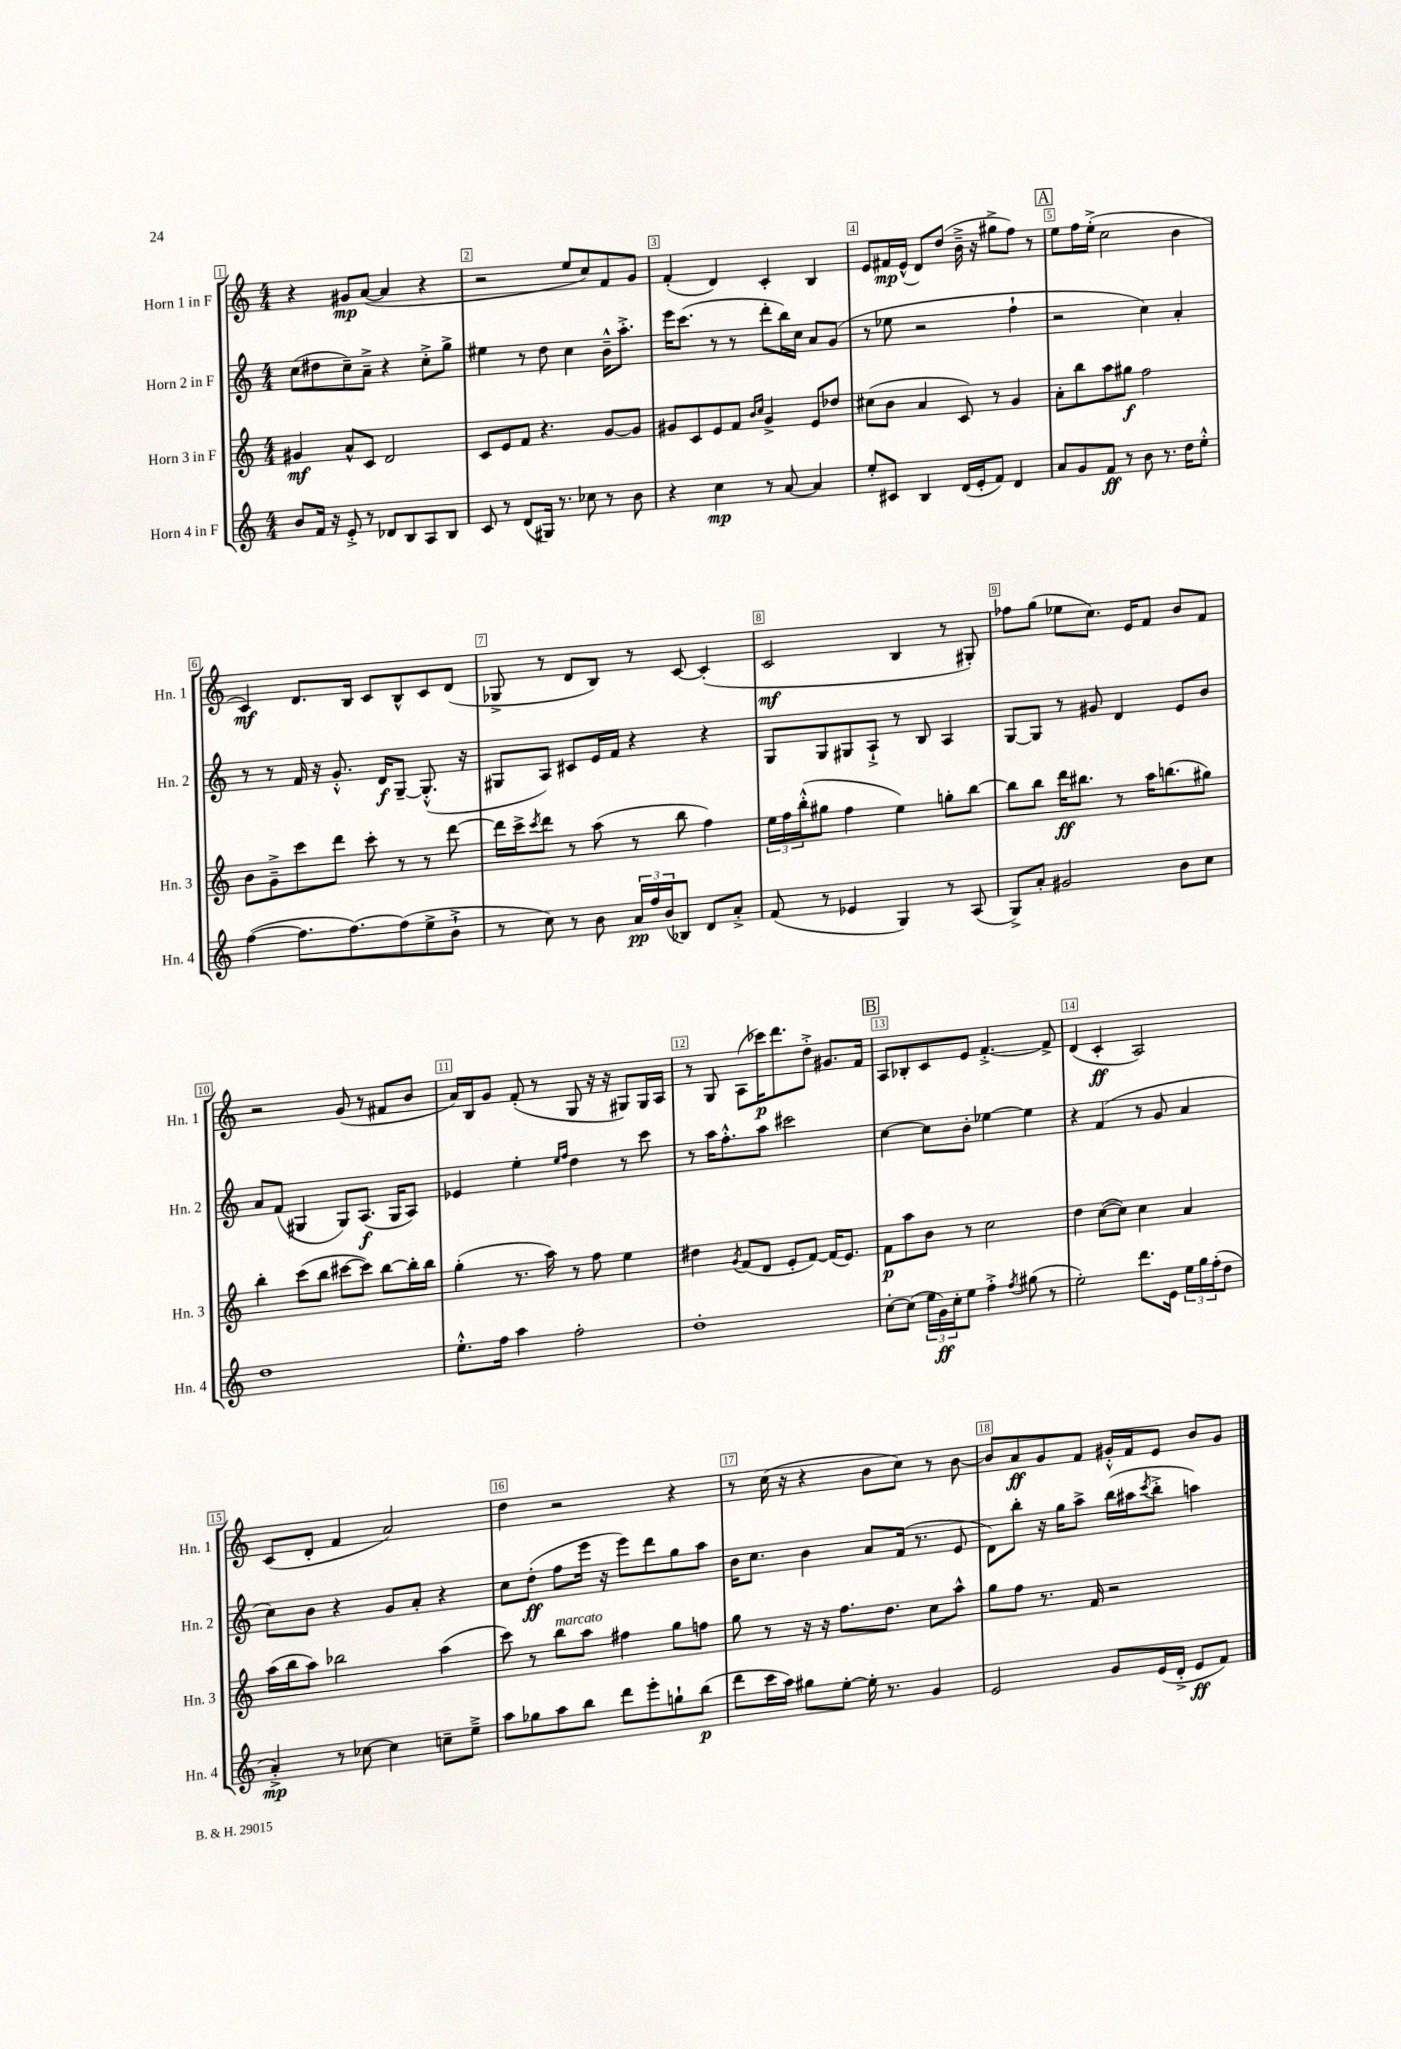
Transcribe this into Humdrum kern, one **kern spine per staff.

**kern	**dynam	**kern	**dynam	**kern	**dynam	**kern	**dynam
*part4	*part4	*part3	*part3	*part2	*part2	*part1	*part1
*staff4	*staff4	*staff3	*staff3	*staff2	*staff2	*staff1	*staff1
*I"Horn 4 in F	*	*I"Horn 3 in F	*	*I"Horn 2 in F	*	*I"Horn 1 in F	*
*I'Hn. 4	*	*I'Hn. 3	*	*I'Hn. 2	*	*I'Hn. 1	*
*clefG2	*	*clefG2	*	*clefG2	*	*clefG2	*
*k[]	*	*k[]	*	*k[]	*	*k[]	*
*M4/4	*	*M4/4	*	*M4/4	*	*M4/4	*
=1	=1	=1	=1	=1	=1	=1	=1
8b/L	.	4g#X/	mf	(8cc\L	.	4r	.
16f/Jk	.	.	.	8dd#X\	.	.	.
16r	.	.	.	.	.	.	.
8e'^/	.	8a^^/L	.	8cc~\)	.	8g#X/L	mp
8r	.	8c/J	.	8a~^\J	.	([8a/J	.
8d-X/L	.	2d/	.	4r	.	4a/]	.
8B/	.	.	.	.	.	.	.
8A/	.	.	.	8cc'^\L	.	4r	.
8B/J	.	.	.	8gg^\J	.	.	.
=2	=2	=2	=2	=2	=2	=2	=2
8c/	.	8c/L	.	4ee#X\	.	2r	.
8r	.	8e/	.	.	.	.	.
(8d/L	.	8f/J	.	8r	.	.	.
16G#X/Jk)	.	4.r	.	8dd\	.	.	.
8.r	.	.	.	.	.	.	.
.	.	.	.	4cc\	.	8ee/L	.
8cc-X\	.	.	.	.	.	8cc/)	.
8r	.	[8g/L	.	16b~^^\KL	.	8f/	.
.	.	.	.	8.aa'^\J	.	.	.
8b\	.	8g/J]	.	.	.	8g/J	.
=3	=3	=3	=3	=3	=3	=3	=3
4r	.	8g#X/L	.	16eee\KL	.	(4f'/	.
.	.	.	.	(8.ccc\J	.	.	.
.	.	8c/	.	.	.	.	.
4cc\	mp	8e/	.	8r	.	4d/)	.
.	.	8f/J	.	8r	.	.	.
.	.	16qqb/LL	.	.	.	.	.
.	.	16qqcc/JJ	.	.	.	.	.
8r	.	4g#^/	.	8ddd'\L	.	4c'/	.
[8a/	.	.	.	16bb\L)	.	.	.
.	.	.	.	16cc\JJ	.	.	.
4a/]	.	8e/L	.	8a/L	.	4B/	.
.	.	8dd-X/J	.	(8g/J	.	.	.
=4	=4	=4	=4	=4	=4	=4	=4
8ee'/L	.	(8cc#X\L	.	8r	.	8e/L	.
8c#X/J	.	8b\J	.	8ee-X\	.	16f#X/L	mp
.	.	.	.	.	.	(16e^^/JJ	.
4B/	.	4a/	.	2r	.	8d/L)	.
.	.	.	.	.	.	(8dd/J	.
(16d/LL	.	8c/)	.	.	.	16b~^\	.
16e'/J	.	.	.	.	.	16r	.
8f/J)	.	8r	.	.	.	8gg#X^\L	.
4d/	.	4g/	.	4ff`\	.	8ff\J)	.
.	.	.	.	.	.	8r	.
!!LO:REH:place=s1:t=A
=5	=5	=5	=5	=5	=5	=5	=5
8a/L	.	8a'\L	.	2r	.	8ee\L	.
8g/	.	8bb\	.	.	.	16ff\L	.
.	.	.	.	.	.	(16ee'^\JJ	.
8f/J	ff	8aa\	.	.	.	2cc\	.
8r	.	8gg#X\J	f	.	.	.	.
8b\	.	2ff\	.	4cc\)	.	.	.
8.r	.	.	.	.	.	.	.
.	.	.	.	4a'/	.	4b\	.
16dd\KL	.	.	.	.	.	.	.
8ee'^^\J	.	.	.	.	.	.	.
!!LO:LB:g=z
=6	=6	=6	=6	=6	=6	=6	=6
([4ff\	.	8b\L	.	8r	.	4c/)	mf
.	.	8g~^\	.	8r	.	.	.
8.ff\L]	.	8ccc\	.	16f/	.	8.d/L	.
.	.	.	.	16r	.	.	.
.	.	8ddd\J	.	8.g'^^/	.	.	.
[8.ff\)	.	.	.	.	.	16B/Jk	.
.	.	8ccc'\	.	.	.	8c/L	.
.	.	.	.	16d/KL	f	.	.
(8ff\]	.	8r	.	[8G~/J	.	8B^^/	.
8ee^\	.	8r	.	(8.G'^^/]	.	8c/	.
8b`^\J	.	[8ddd\	.	.	.	(8d/J	.
.	.	.	.	16r	.	.	.
=7	=7	=7	=7	=7	=7	=7	=7
8r	.	16ddd\LL]	.	8G#X/L	.	8G-X^/	.
.	.	16ccc^\J	.	.	.	.	.
.	.	8qccc/	.	.	.	.	.
8cc\)	.	8ddd\J	.	8A/J)	.	8r	.
8r	.	8r	.	8c#X/L	.	8d/L	.
8b\	.	(8aa\	.	16e/L	.	8B/J)	.
.	.	.	.	16f/JJ	.	.	.
24a/LL	pp	8r	.	4r	.	8r	.
24ff/	.	.	.	.	.	.	.
(24b/J	.	.	.	.	.	.	.
8B-X/J)	.	8bb\	.	.	.	[8c/	.
8d/L	.	4ff\)	.	4r	.	(4c'/]	.
8a'^/J	.	.	.	.	.	.	.
=8	=8	=8	=8	=8	=8	=8	=8
(8f/	.	24ee\LL	.	8G/L	.	2c/	mf
.	.	24ff\	.	.	.	.	.
.	.	(24bb'^^\J	.	.	.	.	.
8r	.	8gg#X\J	.	8G/	.	.	.
4e-X/	.	4ff\	.	8G#X/	.	.	.
.	.	.	.	8A`^/J	.	.	.
4G/)	.	4ee\)	.	8r	.	4B/	.
.	.	.	.	8B/	.	.	.
8r	.	8ggn'\L	.	4A/	.	8r	.
(8A/	.	[8bb\J	.	.	.	8G#X'/)	.
=9	=9	=9	=9	=9	=9	=9	=9
8G^/L)	.	8bb\L]	.	[8G/L	.	8ff-X\L	.
8a'/J	.	8bb\J	.	8G/J]	.	(8gg\J	.
2g#X/	.	16ddd\KL	ff	8r	.	8ee-X\L	.
.	.	8.bb#X\J	.	.	.	.	.
.	.	.	.	8g#X/	.	8.cc\J)	.
.	.	8r	.	4d/	.	.	.
.	.	.	.	.	.	16e/KL	.
.	.	16aa\KL	.	.	.	8f/J	.
.	.	(8.bbn\	.	.	.	.	.
8b\L	.	.	.	8e/L	.	8b/L	.
8cc\J	.	8gg#X\J)	.	8b/J	.	8f/J	.
!!LO:LB:g=z
=10	=10	=10	=10	=10	=10	=10	=10
1dd	.	4bb'\	.	8a/L	.	2r	.
.	.	.	.	(8f/J	.	.	.
.	.	(8ccc\L	.	4G#X/	.	.	.
.	.	8bb\J	.	.	.	.	.
.	.	[8ccc#X\L	.	8G#/L)	.	(8g/	.
.	.	8ccc#\J])	.	(8.A/J	f	8r	.
.	.	[8bb\L	.	.	.	8f#X/L	.
.	.	.	.	16G#/KL	.	.	.
.	.	16bb'\L]	.	8A/J)	.	8b/J	.
.	.	16bb\JJ	.	.	.	.	.
=11	=11	=11	=11	=11	=11	=11	=11
8.ee'^^\L	.	(4gg'\	.	4e-X/	.	16a/LL)	.
.	.	.	.	.	.	16B/J	.
.	.	.	.	.	.	8g/J	.
16ff\Jk	.	.	.	.	.	.	.
4aa\	.	8.r	.	4ee'\	.	(8f'/	.
.	.	.	.	.	.	8r	.
.	.	16aa\)	.	.	.	.	.
.	.	.	.	16qqee/LL	.	.	.
.	.	.	.	16qqff/JJ	.	.	.
2ff'\	.	8r	.	4dd\	.	8G/	.
.	.	8ff\	.	.	.	16r	.
.	.	.	.	.	.	16r	.
.	.	4ee\	.	8r	.	8G#X/L)	.
.	.	.	.	8ccc\	.	16G#/L	.
.	.	.	.	.	.	16A/JJ	.
=12	=12	=12	=12	=12	=12	=12	=12
1dd'	.	4dd#X\	.	8r	.	8r	.
.	.	.	.	16aa\KL	.	8G/	.
.	.	.	.	8.ff'^^\	.	.	.
.	.	8qg/	.	.	.	.	.
.	.	(8f/L	.	.	.	(8A\L	.
.	.	8d/J	.	8aa\J	.	16ccc-X\K)	p
.	.	.	.	.	.	8.ddd\	.
.	.	8e'/L	.	2ccc#X\	.	.	.
.	.	[8f/J)	.	.	.	8dd'^\J	.
.	.	(16f/KL]	.	.	.	8.g#X/L	.
.	.	8.e/J)	.	.	.	.	.
.	.	.	.	.	.	16f/Jk	.
!!LO:REH:place=s1:t=B
=13	=13	=13	=13	=13	=13	=13	=13
[8cc'\L	.	8f\L	p	[4cc\	.	8A/L	.
(8cc\J]	.	8aa\	.	.	.	8B-X'/	.
24ee\LL	.	8b\J	.	8cc\L]	.	8c/	.
24g\)	ff	.	.	.	.	.	.
24cc'\J	.	.	.	.	.	.	.
8ee\J	.	8r	.	8b'\J	.	8e/J	.
4ff'^\	.	2cc\	.	[4ee-X\	.	[4.f'^/	.
8qff/	.	.	.	.	.	.	.
(8gg#X\	.	.	.	4ee-\]	.	.	.
8r	.	.	.	.	.	8f^/]	.
=14	=14	=14	=14	=14	=14	=14	=14
2ee'\)	.	4dd\	.	4r	.	(4d/	.
.	.	([8cc\L	.	(4f/	.	4c'/	ff
.	.	8cc\J])	.	.	.	.	.
8.ddd\L	.	4cc\	.	8r	.	2A/)	.
.	.	.	.	8g/	.	.	.
16e\Jk	.	.	.	.	.	.	.
24ee\LL	.	4a/	.	4a/	.	.	.
24gg\	.	.	.	.	.	.	.
(24ff'\J	.	.	.	.	.	.	.
8dd\J	.	.	.	.	.	.	.
!!LO:LB:g=z
=15	=15	=15	=15	=15	=15	=15	=15
4a'^/)	mp	(16aa\LL	.	8cc\L)	.	(8c/L	.
.	.	16bb\J	.	.	.	.	.
.	.	8aa\J)	.	8b\J	.	8d'/J	.
8r	.	2bb-X\	.	4r	.	4f/	.
[8cc-X\	.	.	.	.	.	.	.
4cc-\]	.	.	.	8g/L	.	2a/)	.
.	.	.	.	8a'/J	.	.	.
8ccn~\L	.	(4aa\	.	4r	.	.	.
8ee~^\J	.	.	.	.	.	.	.
=16	=16	=16	=16	=16	=16	=16	=16
8aa\L	.	8ccc\)	.	8cc\L	.	4dd\	.
8gg-X\	.	8r	.	(8dd'\J	ff	.	.
!	!	!LO:TX:a:i:t=marcato	!	!	!	!	!
8aa\	.	8bb\L	.	8ff\L	.	2r	.
8bb\J	.	8aa\J	.	16eee\Jk	.	.	.
.	.	.	.	16r	.	.	.
8ddd\L	.	4ff#X\	.	8eee\L)	.	.	.
8eee'\	.	.	.	8ddd\	.	.	.
8ggn`\	.	8gg\L	.	8gg\	.	4r	.
(8bb\J	p	8ffn\J	.	8aa\J	.	.	.
=17	=17	=17	=17	=17	=17	=17	=17
8ddd\L	.	8gg\	.	16b\KL	.	8r	.
.	.	.	.	8.cc\J	.	.	.
16ccc\L	.	8r	.	.	.	(16cc\	.
16aa\JJ)	.	.	.	.	.	16r	.
8gg#X\L	.	16r	.	4b\	.	4r	.
.	.	16r	.	.	.	.	.
[8ee'\J	.	8.ff\L	.	.	.	.	.
16ee'\]	.	.	.	8a/L	.	8b\L	.
8.r	.	8.dd\J	.	.	.	.	.
.	.	.	.	(16f/Jk	.	8cc\J)	.
.	.	.	.	8.r	.	.	.
4g/	.	8cc\L	.	.	.	8r	.
.	.	8aa^^\J	.	8e/	.	[8b\	.
=18	=18	=18	=18	=18	=18	=18	=18
2e/	.	8gg\L	.	8d\L)	.	8b/L]	.
.	.	8ff\J	.	8bb'\J	.	8a/	ff
.	.	8.r	.	16r	.	8g/	.
.	.	.	.	16gg\KL	.	.	.
.	.	.	.	8aa^\J	.	8f/J	.
.	.	16f/	.	.	.	.	.
8g/L	.	2r	.	(16bb\LL	.	16g#X'^^/LL	.
.	.	.	.	16aa#X\J	.	16f/J	.
.	.	.	.	8qccc/	.	.	.
(16e/L	.	.	.	8bb'^\J	.	8e/J	.
16d'^/JJ	.	.	.	.	.	.	.
8e/L	ff	.	.	4aan\)	.	8b/L	.
8f/J)	.	.	.	.	.	8g#/J	.
==	==	==	==	==	==	==	==
*-	*-	*-	*-	*-	*-	*-	*-
